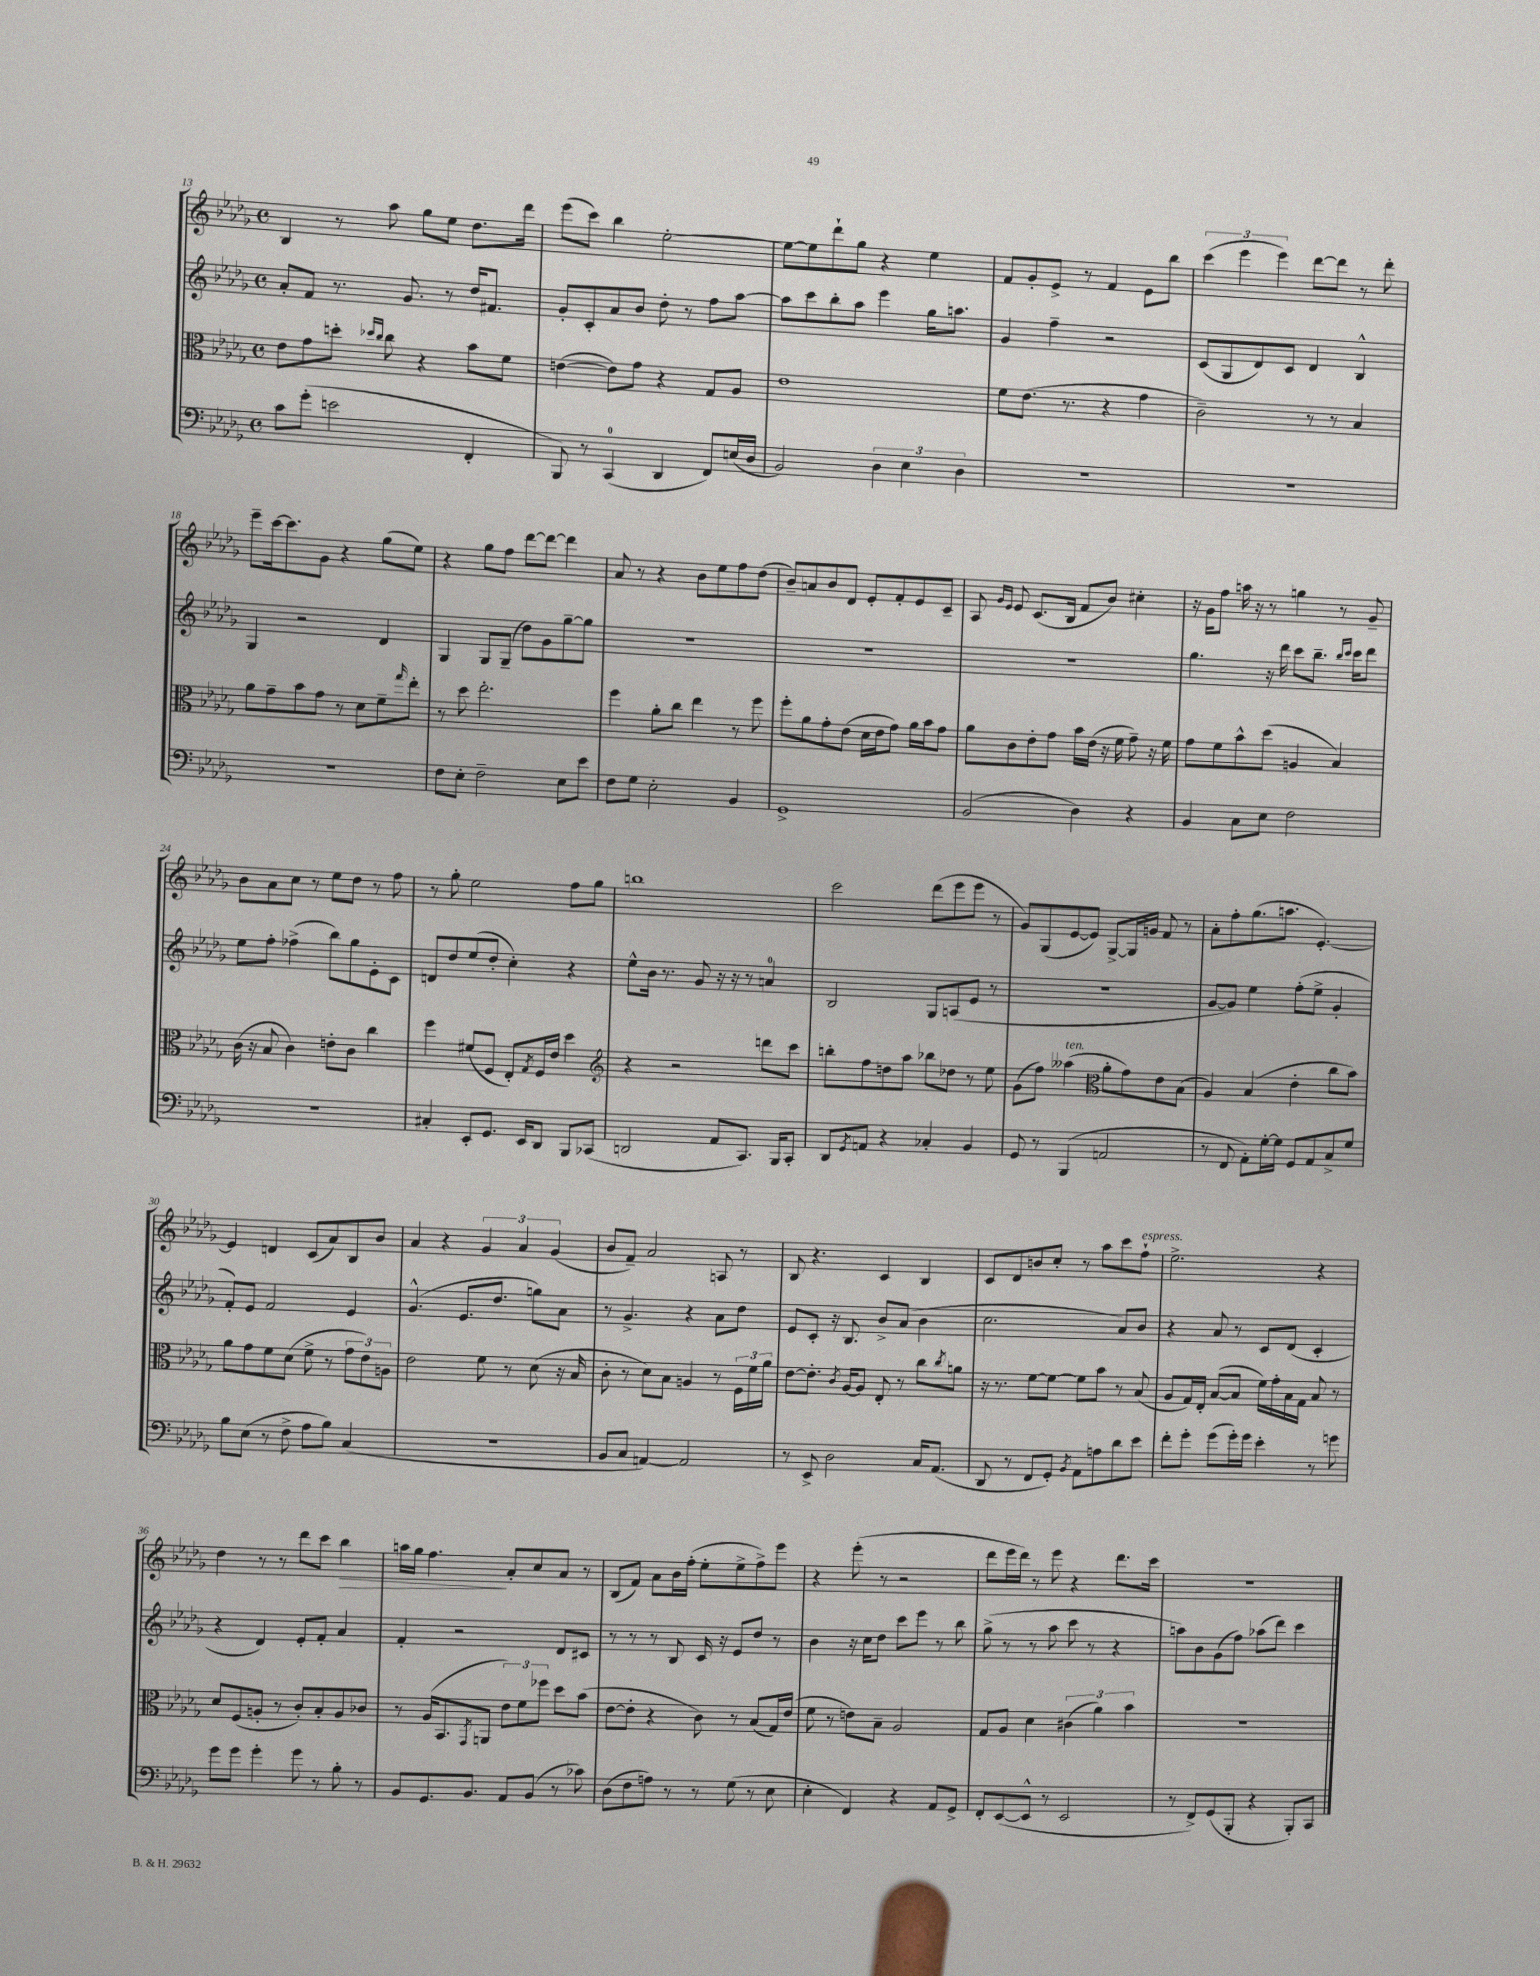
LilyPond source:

<<
\new StaffGroup <<
\new Staff = "s0" {
    \clef treble \key des \major \defaultTimeSignature \time 4/4
    bes4 r8 aes''8 ges''8 ees''8 des''8. des'''16 |
    ees'''8( c'''8) bes''4 ees''2~-. |
    ees''8~ ees''8 des'''8-! ges''8 r4 ees''4 |
    f'8 ges'8-. ees'8-> r8 f'4 ees'8 bes''8 |
    \tuplet 3/2 { c'''4( ees'''4 ees'''4) } des'''8~ des'''8 r8 des'''8-. |
    ees'''8-- c'''16~ c'''8. ges'8 r4 ges''8( ees''8) |
    r4 ges''8 f''8 des'''8~ des'''8~ des'''4 |
    aes'8 r8 r4 bes'8 ees''8 f''8 des''8( |
    bes'8--) a'8 bes'8 des'8 ees'8-. f'8-. ees'8 c'8-- |
    aes8 \grace { ges'16 ees'16 } ees'8 c'8.( bes16 f'8 bes'8) cis''4-. |
    r16 ges'16 f''8 a''16 r16 r8 g''4 r8 ges'8-- |
    bes'8 aes'8 c''8 r8 ees''8 des''8 r8 f''8 |
    r8 ges''8-. ees''2 f''8 ges''8 |
    b''1 |
    c'''2 des'''8( ees'''8 ees'''8 r8 |
    ges'8) ges8( ees'8~ ees'8) ges8~-> ges16 g'16 f'8 r8 |
    aes'8-. f''8-. ges''8.( a''8. ees'4.~-.) |
    ees'4 d'4 c'8( aes'8) bes8 bes'8 |
    aes'4 r4 \tuplet 3/2 { ges'4 aes'4 ges'4( } |
    bes'8 f'8--) aes'2 a8 r8 |
    bes8 r4. c'4 bes4 |
    c'8 des'8 b'8 c''8-. r8 aes''8 c'''8 f''8-!^\markup { \italic "espress." } |
    ees''2.-> r4 |
    des''4 r8 r8 des'''8 c'''8 bes''4\> |
    a''16 ges''16 f''4.\! aes'8-. c''8 aes'8 r8 |
    bes8( f'8) aes'8 bes'16 f''16-.( ees''8-. ees''8-> f''8->) ees'''8 |
    r4 ees'''8-.( r8 r2 |
    des'''8 ees'''16 des'''16) r8 ees'''8 r4 des'''8. c'''16 |
    R1 \bar "|." |
}
\new Staff = "s1" {
    \clef treble \key des \major \defaultTimeSignature \time 4/4
    aes'8-. f'8 r8. ges'8. r8 des''16 fis'8. |
    ges'8-. c'8-. aes'8 bes'8 des''8-. r8 f''8 aes''8~ |
    aes''8 c'''8 bes''8-. aes''8 ees'''4 ges''16 a''8. |
    ges'4 f''4-- r2 |
    c'8( ges8 des'8) c'8 des'4 bes4-^ |
    ges4 r2 des'4 |
    ges4 ges8 ges8--( des''8) ges'8 ges''8~-- ges''8 |
    R1 |
    R1 |
    R1 |
    ges''4. r16 des'''16 c'''8 bes''8.-- \grace { bes''16 c'''16 } c'''16 des'''8 |
    ees''8 f''8-. fes''4->( bes''8) ges''8 ees'8-. c'8 |
    d'8 des''8 ees''8( des''8-. c''4-.) r4 |
    ees''8-^ bes'16 r8. ges'8 r16 r16 r8 a'4-0 |
    bes2 ges8 a8( ees'8 r8 |
    R1 |
    ges'8~ ges'8) ees''4 f''8-.( ees''8-> ges'4-. |
    f'8-.) ees'8 f'2 ees'4 |
    ges'4.-^( ees'8. des''8. g''8) aes'8 |
    r8 ges'4.-> r4 aes'8 des''8 |
    ees'8 c'8-. r16 bes8. bes'8-> aes'8( bes'4 |
    c''2. aes'8) bes'8 |
    r4 aes'8 r8 c'8 des'8( c'4-. |
    r4 des'4) ees'8-. f'8-. aes'4 |
    f'4-. r2 des'8 cis'8 |
    r8 r8 r8 bes8 c'16 r16 ees'8 des''8 r8 |
    bes'4 r16 c''16 des''8 c'''8 ees'''8 r8 bes''8 |
    ges''8->( r8 r8 aes''8 c'''8 r8 r4 |
    a''8) bes'8 ges'8( f''8) aes''8( des'''8) c'''4 \bar "|." |
}
\new Staff = "s2" {
    \clef alto \key des \major \defaultTimeSignature \time 4/4
    ees'8 ges'8 d''8-. \grace { des''16 c''16 } c''8 r4 bes'8 f'8 |
    e'4~( e'8) ges'8 r4 ges8 aes8 |
    ees'1 |
    f'8 ees'8.( r8. r4 ges'4 |
    c'2--) r8 r8 bes4 |
    aes'8 ges'8-- bes'8 ges'8 r8 des'8 f'8-- \grace { ges''16 } ees''8-. |
    r8 des''8 ees''2.-. |
    f''4 aes'8-. c''8 ees''4 r8 f''8 |
    f''8-. aes'8 ges'8-. ees'8( des'16 ees'16 ges'8) aes'16 bes'16 ges'8 |
    aes'8 c'8 ees'8-. ges'8 bes'16 ees'16( r16 f'16 ges'8--) r16 f'16 |
    ges'8 f'8 bes'8-^ des''8( a4 bes4) |
    c'16( r16 bes8 c'4) e'8-. c'8 c''4 |
    f''4 fis'8( f8 ees8-.) \acciaccatura { ges8 } f16 ees'16 des''4 |
    \clef treble r4 r2 d'''8 c'''8 |
    b''8-. f''8 d''8 aes''8 bes''8 des''8 r8 ees''8 |
    ges'8( f''8) aeses''4^\markup { \italic "ten." }( \clef alto aes'8-. ges'8) ees'8 bes8( |
    aes4) bes4( ees'4-. c''8 bes'8) |
    aes'8 ges'8 f'8 des'8( f'8-> r8 \tuplet 3/2 { ges'8 ees'8) a8 } |
    ees'2 f'8 r8 des'8( r16 bes16 |
    c'8-. r8 des'8) bes8 a4 r8 \tuplet 3/2 { f16 f'16 aes'16 } |
    ees'8~ ees'8.-. \acciaccatura { c'8 } aes16~ aes8 ees8-. r8 c''8 \acciaccatura { c''8 } a'8 |
    r16 r8. f'8~ f'8~ f'8 bes'8 r8 bes8( |
    aes8 ges16) ees16-. bes8~( bes8 f'16) ges'16-. bes16 ges16 bes8 r8 |
    des'8 f8( a8-. r8 c'8-.) bes8-. a8 ces'8 |
    r8 aes16( bes,8. \acciaccatura { ges,8 } a,8 \tuplet 3/2 { ees'8) f'8 fes''8 } des''8 bes'8( |
    ees'8~ ees'8-. r4 c'8) r8 bes8( ges16) ees'16( |
    f'8 r8 e'8) bes8-- aes2 |
    ges8 aes8 des'4 \tuplet 3/2 { cis'4( aes'4) bes'4 } |
    r1 \bar "|." |
}
\new Staff = "s3" {
    \clef bass \key des \major \defaultTimeSignature \time 4/4
    c'8 ges'8-.( e'2 f,4-. |
    bes,,8) r8 c,4-0( des,4 f,8) e16( des16 |
    bes,2) \tuplet 3/2 { des4 ees4 des4 } |
    R1 |
    R1 |
    R1 |
    f8 ees8-. f2-- ees8 ees'8 |
    f8 ges8 ees2-. bes,4 |
    ges,1-> |
    bes,2( des4) r4 |
    bes,4 c8 ees8 f2 |
    R1 |
    cis4-. ees,8-. ges,8. ees,16 des,8 bes,,8 ces,8( |
    d,2 aes,8 c,8.) bes,,16 c,8-. |
    des,8 \acciaccatura { ges,8 } a,8 r4 ces4-. bes,4 |
    ges,8 r8 bes,,4( a,2 |
    r8 f,8 aes,8-.) ges16~-. ges16 ges,8 aes,8 c8-> ges8 |
    bes8 ees8( r8 f8-> aes8 bes8) c4( |
    R1 |
    bes,8 c8 a,4~) a,2 |
    r8 ees,8-> des2 c16 aes,8.( |
    des,8 r8 f,8 ges,8-.) \acciaccatura { bes,8 } aes,8 a8 des'8 ees'8 |
    f'8-. ges'8-. ges'8( ges'16-.) ges'16 ees'4-. r8 g'8 |
    ges'8 ges'8 ges'4-. ges'8 r8 bes8-. r8 |
    bes,8 ges,8. bes,8. aes,8 bes,8( r8 ces'8) |
    des8( f8 a8) r8 r8 ges8( r8 ees8 |
    ees4-. f,4) r4 aes,8 ges,8-> |
    f,8-. ees,8~( ees,8-^ r8 ees,2 |
    r8 f,8->) ges,8( bes,,8-. r4 bes,,8-.) c,8 \bar "|." |
}
>>
>>
\layout { \context { \Score currentBarNumber = #13 } }
